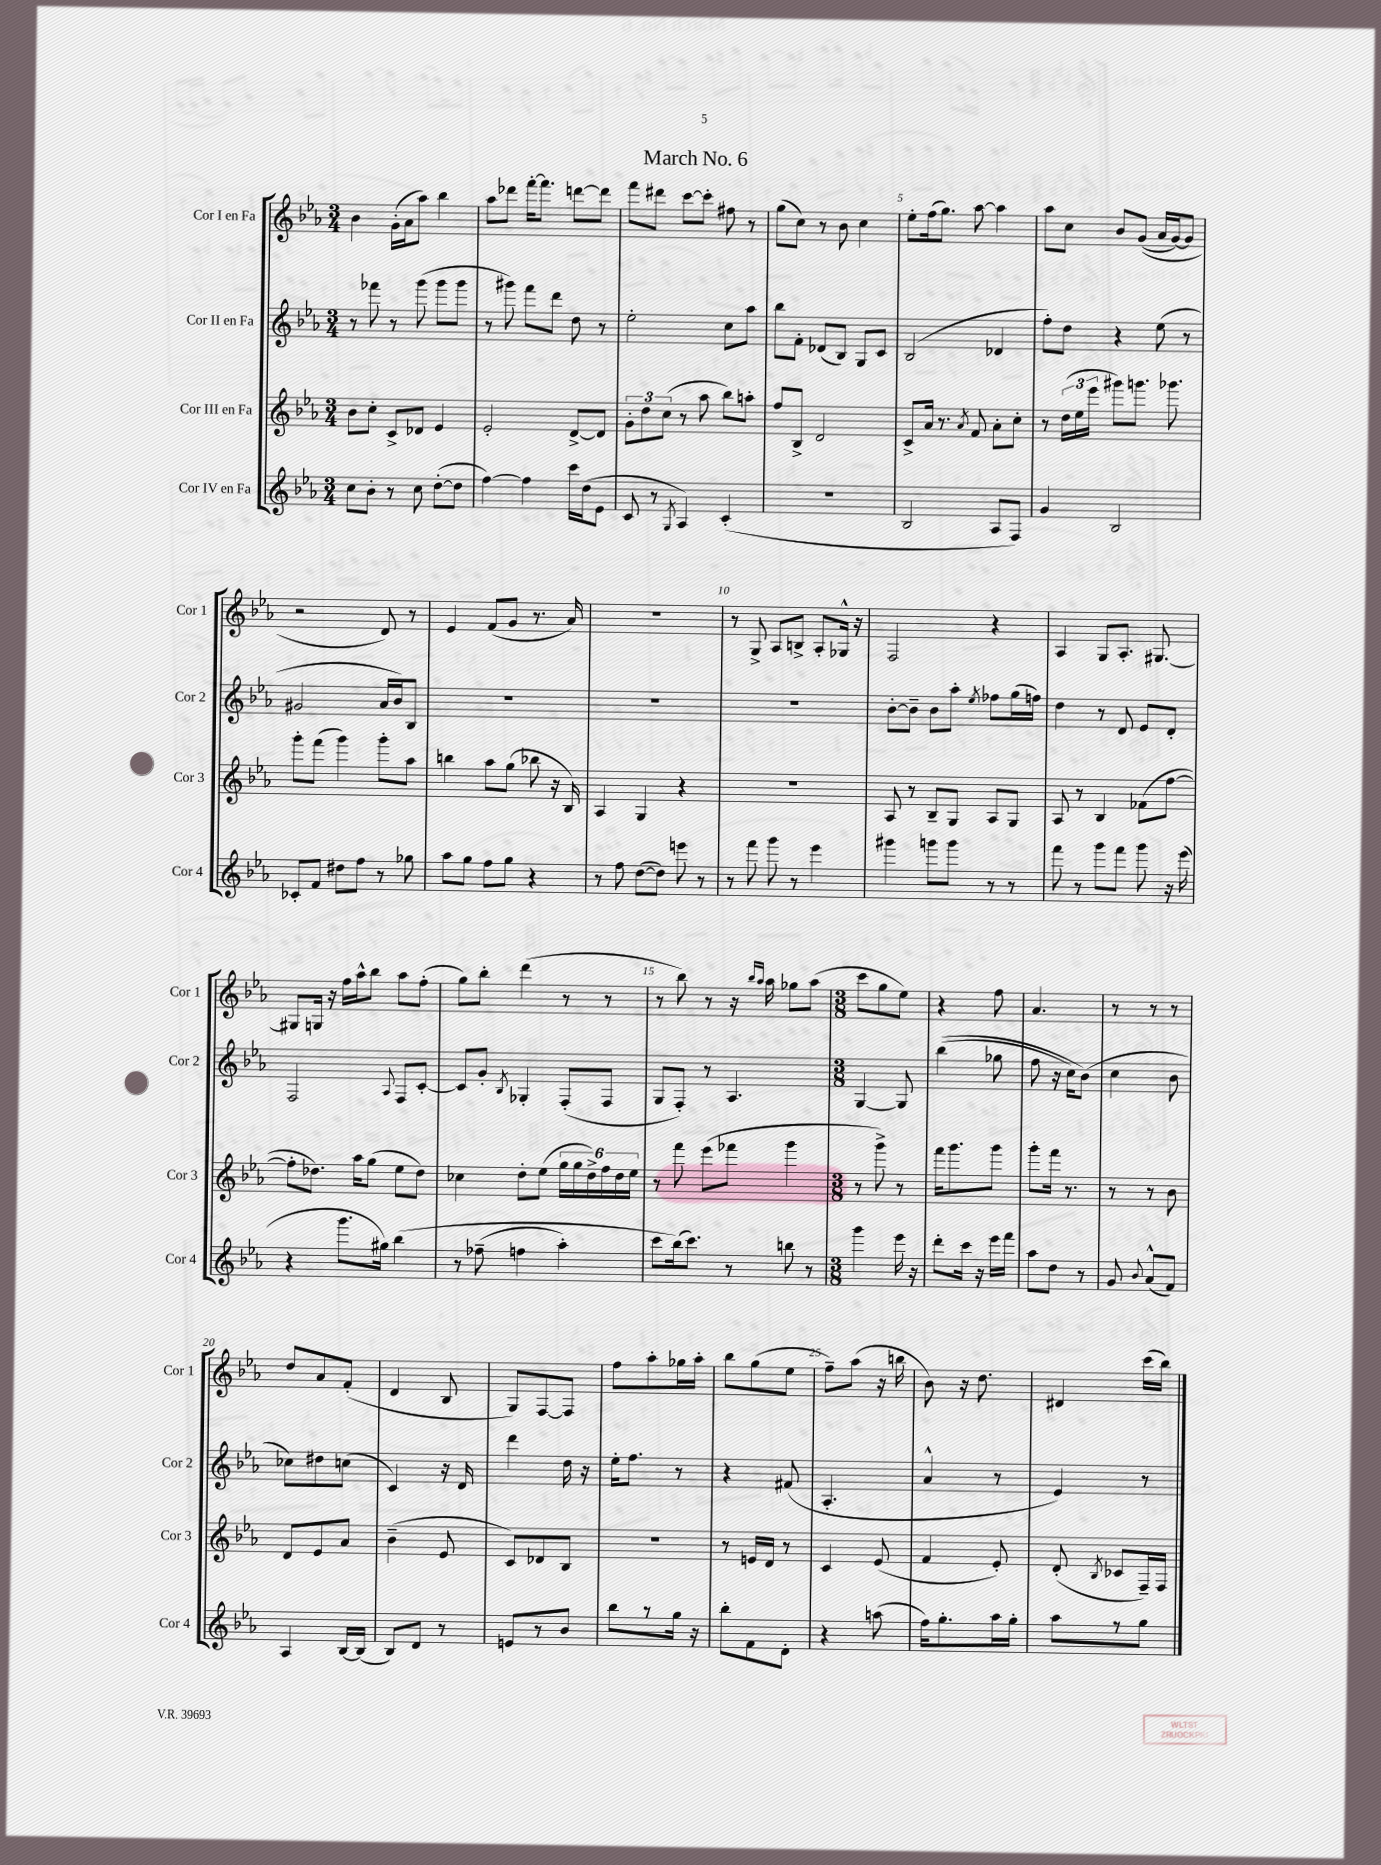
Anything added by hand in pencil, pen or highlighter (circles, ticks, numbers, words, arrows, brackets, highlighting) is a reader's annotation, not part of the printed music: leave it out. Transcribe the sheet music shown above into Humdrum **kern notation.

**kern	**kern	**kern	**kern
*part4	*part3	*part2	*part1
*staff4	*staff3	*staff2	*staff1
*I"Cor IV en Fa	*I"Cor III en Fa	*I"Cor II en Fa	*I"Cor I en Fa
*I'Cor 4	*I'Cor 3	*I'Cor 2	*I'Cor 1
*clefG2	*clefG2	*clefG2	*clefG2
*k[b-e-a-]	*k[b-e-a-]	*k[b-e-a-]	*k[b-e-a-]
*M3/4	*M3/4	*M3/4	*M3/4
=1	=1	=1	=1
8cc\L	8b-\L	8r	4b-\
8b-'\J	8cc'\J	8fff-X\	.
8r	8c^/L	8r	(16g'\LL
.	.	.	16a-\J
8cc\	8d-X/J	(8ggg\	8aa-\J)
([8dd'\L	4e-/	8ggg\L	4bb-\
8dd\J]	.	8ggg\J	.
=2	=2	=2	=2
[4ff\)	2e-'/	8r	8aa-\L
.	.	8ggg#X\)	8ddd-X\J
4ff\]	.	8fff\L	[16fff'\KL
.	.	.	8.fff\J]
.	.	8ddd\J	.
16ccc\LL	[8d^/L	8dd\	[8dddn\L
(16dd\J	.	.	.
8e-\J	8d/J]	8r	8ddd\J]
=3	=3	=3	=3
8c/	12g'\L	2ee-'\	8fff\L
.	12dd\	.	.
8r	.	.	8ddd#X\J
.	(12cc\J	.	.
8qG/	.	.	.
4A-/)	8r	.	[8ccc\L
.	8aa-\	.	8ccc'\J]
(4c'/	8bb-\L)	8cc\L	8ff#X\
.	8aan'\J	8aa-\J	8r
=4	=4	=4	=4
2.r	8ff/L	8bb-\L	(8gg\L
.	8B-^/J	8f'\J	8cc\J)
.	2d/	(8d-X/L	8r
.	.	8B-/J)	8b-\
.	.	8G/L	4cc\
.	.	8c/J	.
=5	=5	=5	=5
2B-/	8c^/L	(2B-/	8ee-'\L
.	16a-/Jk	.	(16ff\k
.	8.r	.	8.gg\J)
.	8qa-/	.	.
.	8f/	.	[8aa-\
8A-/L	8a-'\L	4d-X/	4aa-\]
8F/J)	8cc'\J	.	.
=6	=6	=6	=6
4g/	8r	8ff'\L)	8aa-\L
.	(24dd\LL	8dd\J	8cc\J
.	24ee-\	.	.
.	24eee-\JJ	.	.
2B-/	8ggg#X\L)	4r	8b-/L
.	8.gggn\J	.	((8g/J
.	.	(8ee-\	16a-/LL
.	8.ggg-X\	.	[16g/J)
.	.	8r	8g/J]
!!LO:LB:g=z
=7	=7	=7	=7
8c-X'/L	8ggg'\L	2g#X/	2r
8f/J	(8fff\J	.	.
8dd#X\L	4ggg\)	.	.
8ff\J	.	.	.
8r	8ggg'\L	16a-/LL	8d/)
.	.	16b-/J)	.
8gg-X\	8aa-\J	8B-/J	8r
=8	=8	=8	=8
8aa-\L	4bbn\	2.r	4e-/
8gg\J	.	.	.
8ff\L	8aa-\L	.	(8f/L
8gg\J	(8gg\J	.	8g/J
4r	8bb-X\	.	8.r
.	16r	.	.
.	16B-/)	.	16a-/)
=9	=9	=9	=9
8r	4A-/	2.r	2.r
8ff\	.	.	.
([8dd\L	4G/	.	.
8dd\J])	.	.	.
8eeen\	4r	.	.
8r	.	.	.
=10	=10	=10	=10
8r	2.r	2.r	8r
8fff\	.	.	8G^/
8ggg\	.	.	8A-/L
8r	.	.	8Bn^/J
4eee-\	.	.	8A-'/L
.	.	.	16G-X^^/Jk
.	.	.	16r
=11	=11	=11	=11
4ggg#X\	8A-/	[8b-'\L	2F/
.	8r	8b-~\J]	.
8gggn\L	8B-~/L	8b-\L	.
8ggg\J	8G/J	8aa-'\J	.
.	.	8qee-/	.
8r	8A-/L	8ff-X\L	4r
8r	8G/J	(16gg\L	.
.	.	16ffn\JJ)	.
=12	=12	=12	=12
8fff\	8A-/	4dd\	4A-/
8r	8r	.	.
8ggg\L	4B-/	8r	8G/L
8fff\J	.	8d/	8.A-'/J
8ggg\	(8f-X\L	8e-/L	.
.	.	.	[8.G#X/
16r	[8ff\J	8d'/J	.
(16eee-\	.	.	.
!!LO:LB:g=z
=13	=13	=13	=13
4r	8ff'\L]	2F/	8G#X/L]
.	8.dd-X\J)	.	16Gn/Jk
.	.	.	16r
8.ggg\L	.	.	16ff\LL
.	16aa-\KL	.	16aa-^^\J
.	(8gg\J	.	8bb-\J
16gg#X\Jk)	.	.	.
.	.	8qqA-/	.
(4bb-\	8ee-\L	8F/L	8aa-\L
.	8dd-\J)	[8c'/J	(8ff'\J
=14	=14	=14	=14
8r	4cc-X\	8c/L]	8gg\L)
(8ff-X~\	.	8g'/J	8bb-'\J
.	.	8qB-/	.
4ffn\	8dd'\L	4G-X'/	(4ddd\
.	(8ee-\J	.	.
4aa-'\)	24gg\LL	(8F'/L	8r
.	24gg\	.	.
.	24dd^\)	.	.
.	24ff\	8F/J	8r
.	24dd\	.	.
.	24ee-\JJ	.	.
=15	=15	=15	=15
8ccc\L	8r	8G/L	8r
(16bb-\k)	8fff\	8F'/J)	8bb-\)
8.ccc\J)	.	.	.
.	(8eee-\L	8r	8r
8r	8fff-X\J	4.A-/	16r
.	.	.	16qqbb-/LL
.	.	.	16qqaa-/JJ
.	.	.	16aa-\
8bbn\	4ggg\	.	8gg-X\L
8r	.	.	(8aa-\J
=16	=16	=16	=16
*M3/8	*M3/8	*M3/8	*M3/8
4ggg\	8r	[4G/	8ccc\L
.	8ggg^\)	.	8gg\
16eee-\	8r	8G/]	8ee-\J)
16r	.	.	.
=17	=17	=17	=17
8ddd'\L	16fff\KL	((4bb-\	4r
.	8.ggg\	.	.
16ccc\Jk	.	.	.
16r	.	.	.
16eee-\LL	8ggg\J	8gg-X\	8ff\
16fff\JJ	.	.	.
=18	=18	=18	=18
8aa-\L	8ggg'\L	8ff\	4.a-/
8dd\J	16fff\Jk	16r	.
.	8.r	16cc\KL)	.
8r	.	(8b-\J)	.
=19	=19	=19	=19
8g/	8r	4cc\	8r
8qqb-/	.	.	.
(8a-^^/L	8r	.	8r
8f/J)	8b-\	8b-\	8r
!!LO:LB:g=z
=20	=20	=20	=20
4A-/	8d/L	8cc-X\L)	8dd/L
.	8e-/	8dd#X\	8a-/
[16B-/LL	8a-/J	(8ccn\J	(8f'/J
(16B-/JJ]	.	.	.
=21	=21	=21	=21
8B-/L)	(4b-~\	4c/)	4d/
8d/J	.	.	.
8r	8e-/	16r	8B-/
.	.	16d/	.
=22	=22	=22	=22
8en/L	8c/L)	4ddd\	8G/L)
8r	8d-X/	.	[8F/
8b-/J	8B-/J	16dd\	8F/J]
.	.	16r	.
=23	=23	=23	=23
8bb-\L	4.r	16ee-'\KL	8ff\L
.	.	8.ff\J	.
8r	.	.	8aa-'\
16gg\Jk	.	8r	16gg-X\L
16r	.	.	16aa-'\JJ
=24	=24	=24	=24
8bb-'\L	8r	4r	8bb-\L
8f\	16en/LL	.	(8gg\
.	16d/JJ	.	.
8d'\J	8r	(8f#X/	8ee-\J
=25	=25	=25	=25
4r	4c/	4.A-'/	8ff~\L)
.	.	.	(8aa-\J
(8aan\	(8e-/	.	16r
.	.	.	16bbn\
=26	=26	=26	=26
16ff\KL)	4f/	4a-^^/	8b-\)
8.gg'\	.	.	.
.	.	.	16r
.	.	.	8.dd\
16aa-\L	8e-'/)	8r	.
16gg'\JJ	.	.	.
=27	=27	=27	=27
8aa-\L	(8d'/	4e-/)	4d#X/
.	8qB-/	.	.
8r	8c-X/L	.	.
8gg\J	16F~/L)	8r	(16ccc\LL
.	16F/JJ	.	16bb-\JJ)
==	==	==	==
*-	*-	*-	*-
